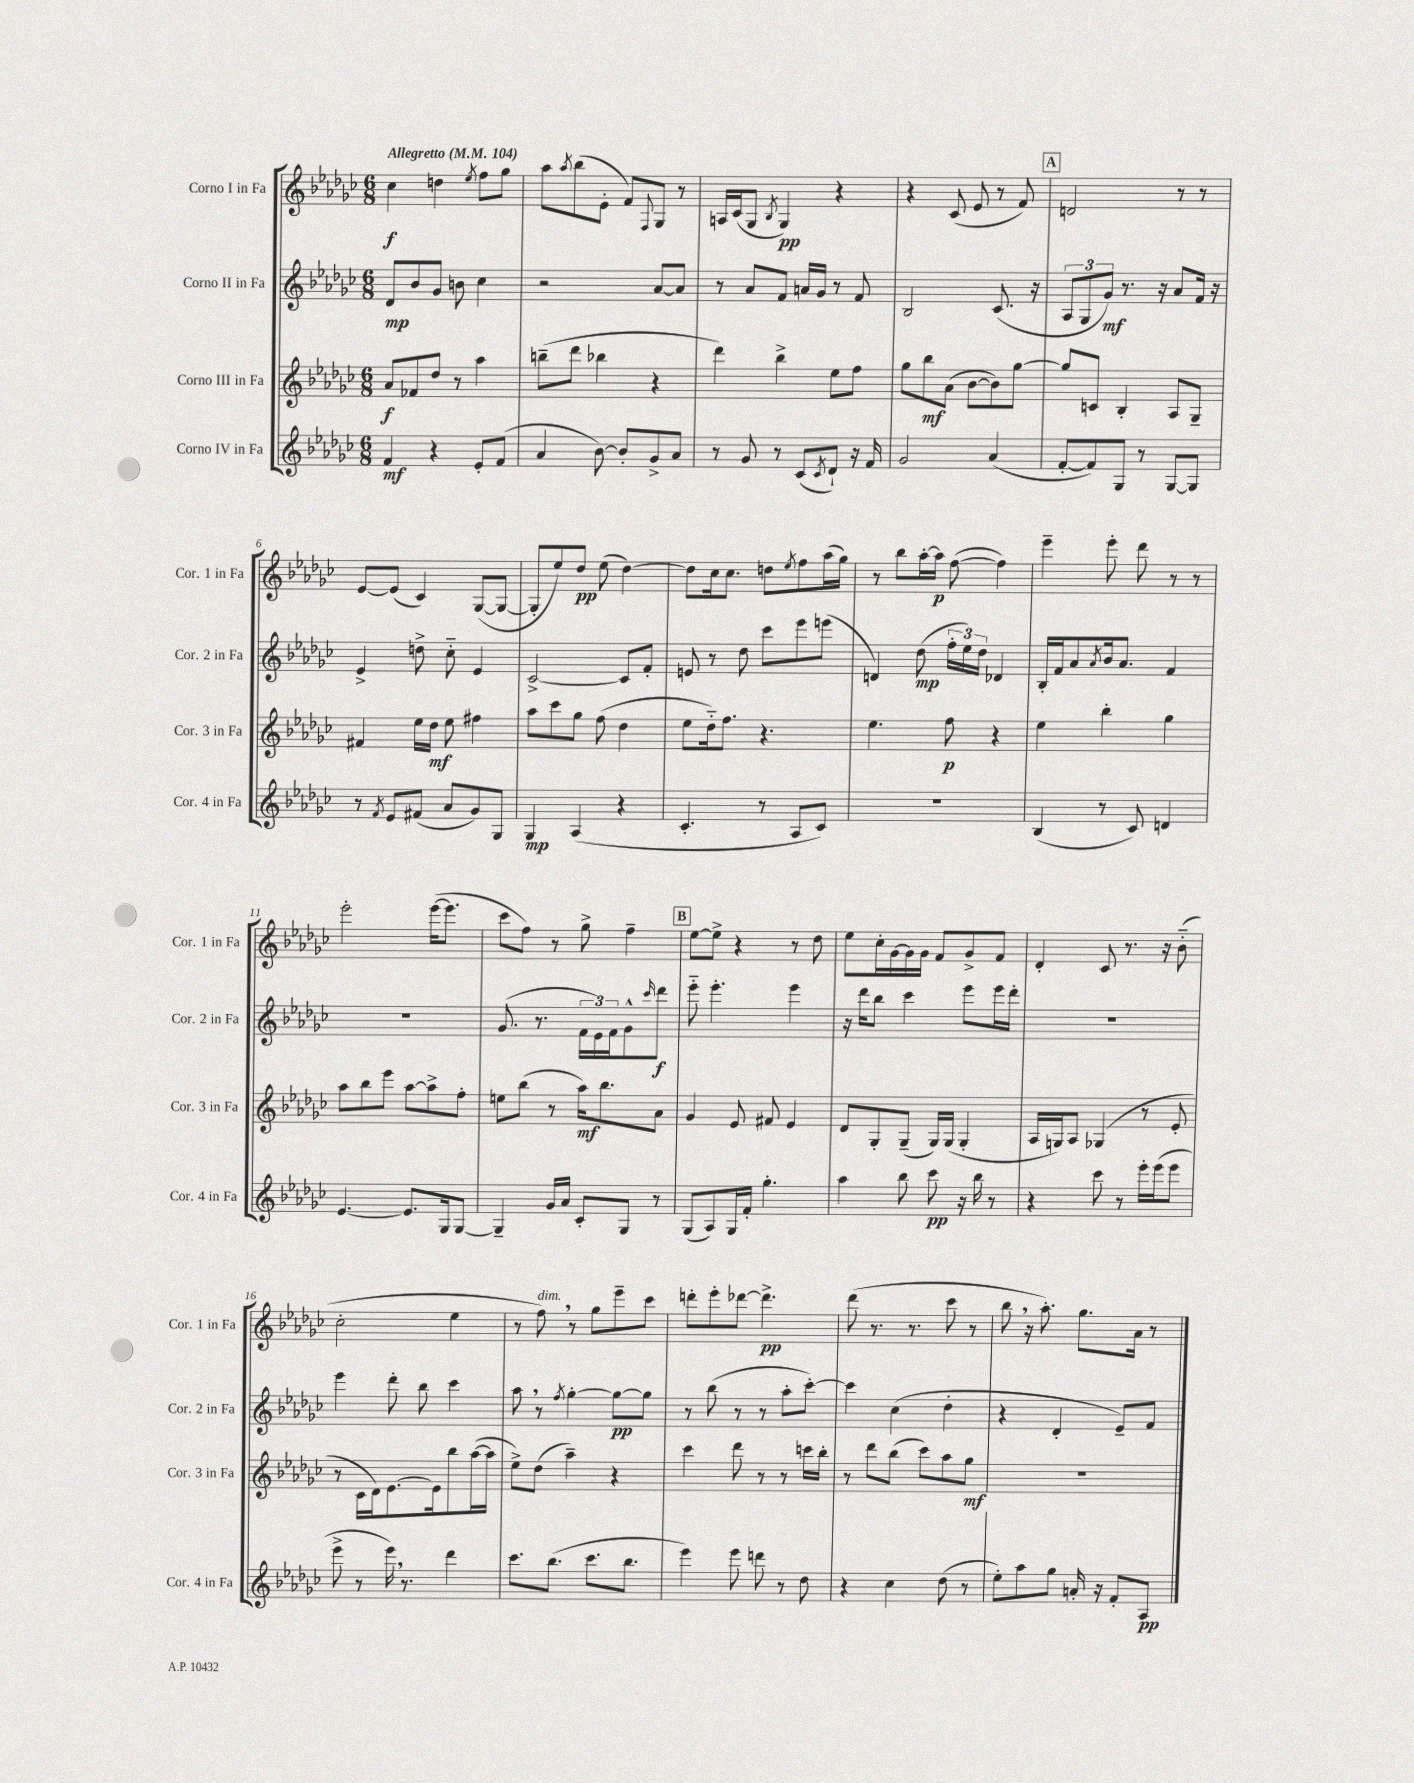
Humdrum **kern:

**kern	**kern	**kern	**kern
*staff4	*staff3	*staff2	*staff1
*clefG2	*clefG2	*clefG2	*clefG2
*k[b-e-a-d-g-c-]	*k[b-e-a-d-g-c-]	*k[b-e-a-d-g-c-]	*k[b-e-a-d-g-c-]
*M6/8	*M6/8	*M6/8	*M6/8
*MM104	*MM104	*MM104	*MM104
4f	8a-	8d-	4cc-
.	8f-	8b-	.
4r	8dd-	8g-	4dd
.	8r	8b	.
.	.	.	8qee-
8e-'	4aa-	4cc-	8ff
(8f	.	.	8gg-
=	=	=	=
4a-	(8bb~	2r	8aa-
.	.	.	8qaa-
.	8ddd-	.	(8bb-
[8b-)	4bb-	.	8e-'
8b-']	.	.	8f)
.	.	.	8qqF
8g-^	4r	[8a-	8G-
8a-	.	8a-]	8r
=	=	=	=
8r	4ddd-)	8r	16A
.	.	.	(16c-
8g-	.	8a-	8G-
.	.	.	8qB-
8r	4bb-^	8f	4G-)
(8c-	.	16a	.
.	.	16g-	.
8qc-	.	.	.
8d-`)	8ee-	8r	4r
16r	8ff	8f	.
16f	.	.	.
=	=	=	=
2g-	8gg-	2B-	4r
.	8bb-	.	.
.	(8a-	.	(8c-
.	[8b-	.	8e-
(4a-	8b-])	(8.c-	8r
.	[8gg-	.	8f)
.	.	16r	.
=	=	=	=
[8f'	8gg-]	12A-	2d
.	.	12G-	.
8f])	8c	.	.
.	.	12g-)	.
8G-	4B-'	8.r	.
8r	.	.	.
.	.	16r	.
[8G-	8A-	8a-	8r
8G-]	8G-~	16f	8r
.	.	16r	.
=	=	=	=
8r	4f#	4e-^	[8e-
8qf	.	.	.
8e-	.	.	(8e-]
(8f#	16ee-	8dd^	4c-)
.	16dd-	.	.
8a-	8ee-	8cc-'~	.
8g-)	4ff#	4e-	([8G-
8G-	.	.	8G-_
=	=	=	=
4G-	8aa-	[2c-^	8G-']
.	8ccc-	.	8ee-)
(4A-	8gg-	.	8dd-
.	(8ff	.	(8ee-
4r	4dd-	8c-]	[4dd-)
.	.	8f'	.
=	=	=	=
4.c-'	8ee-	8e	8dd-]
.	16dd-'~)	8r	16cc-
.	8.ff	.	8.cc-
.	.	8dd-	.
8r	4.r	8ccc-	8dd
.	.	.	8qee-
8A-	.	8eee-	8ff
8c-)	.	(8eee	(16aa-
.	.	.	16gg-)
=	=	=	=
2.r	4.ee-	4d)	8r
.	.	.	8bb-
.	.	(8dd-	[16aa-'
.	.	.	16aa-]
.	8ff	24ff'	([8ff
.	.	24ee-)	.
.	.	24dd-	.
.	4r	4d-	4ff])
=	=	=	=
(4B-	4ee-	16B-'	4eee-~
.	.	16f	.
.	.	8a-	.
.	.	8qa-	.
8r	4bb-'	16b-	8eee-'
.	.	8.a-	.
8c-)	.	.	8ddd-
4d	4gg-	4f	8r
.	.	.	8r
=	=	=	=
[4.e-	8aa-	2.r	2eee-'
.	8bb-	.	.
.	8eee-	.	.
8.e-]	[8aa-	.	.
.	8aa-^]	.	([16eee-
16G-	.	.	8.eee-]
[8G-	8ff'	.	.
=	=	=	=
4G-~]	8ee	(8.g-	8ccc-
.	(8bb-	.	8ff)
.	.	8.r	.
16g-	8r	.	8r
16a-	.	.	.
8c-'	16aa-)	24f	8gg-^
.	.	24e-)	.
.	8.bb-	.	.
.	.	24f	.
8G-	.	8g-^^	4ff~
.	.	16qqccc-	.
8r	8a-	8ddd-	.
=	=	=	=
(8G-	4g-	8eee-'~	[8ee-
8A-)	.	4.eee-'	8ee-^]
16G-	8e-	.	4r
16f'	.	.	.
4.gg-'	8f#	.	.
.	4e-	4eee-	8r
.	.	.	8dd-
=	=	=	=
4aa-	8d-	16r	8ee-
.	.	16ddd-	.
.	8G-'	8bb-	16cc-'
.	.	.	[16g-
8bb-	(8G-~	4ccc-	16g-]
.	.	.	16g-
8ccc-	16G-)	.	8f
.	(16G-	.	.
16r	4G-'	8eee-	8g-^
16bb-	.	.	.
8r	.	16eee-	8f
.	.	16ddd-'	.
=	=	=	=
4r	16A-	2.r	4d-'
.	16G)	.	.
.	8A-	.	.
8ccc-	(4G-	.	8c-
8r	.	.	8.r
16eee-'	8r	.	.
(16eee-	.	.	16r
8eee-	8e-'	.	(8b-'~
=	=	=	=
8eee-^	8r	4eee-	2cc-'
8r	16c-	.	.
.	16d-)	.	.
16eee-)	[8.e-	8ddd-'	.
8.r	.	.	.
.	.	8bb-	.
.	16e-]	.	.
4ddd-	8bb-	4ccc-	4ee-
.	([16aa-	.	.
.	16aa-]	.	.
=	=	=	=
8.ccc-	8ee-^)	8aa-	8r
.	(8dd-	8r	8ff)
(8.bb-	.	.	.
.	.	8qff	.
.	4aa-~)	[4gg-'	8r
8.ccc-	.	.	8gg-
.	4r	8gg-_	8eee-~
8.bb-	.	.	.
.	.	8gg-]	8ccc-
=	=	=	=
4eee-)	4ccc-	8r	8ddd'
.	.	(8bb-	8eee-'
8eee-	8ddd-	8r	[8ddd-
8ddd	8r	8r	4.ddd-^]
8r	8r	8aa-'	.
8dd-	16ccc	[8ccc-')	.
.	16bb-'	.	.
=	=	=	=
4r	8r	4ccc-]	(8ddd-
.	8ddd-	.	8.r
4cc-	(8bb-	(4cc-	.
.	.	.	8.r
.	8ccc-)	.	.
(8dd-	8aa-	4dd-'	8ccc-
8r	8gg-	.	8r
=	=	=	=
8ee-')	2.r	4r	8bb-
8aa-	.	.	16r
.	.	.	8.aa-')
8gg-	.	4d-'	.
16a'	.	.	8.gg-
16r	.	.	.
8f'	.	8e-~)	.
.	.	.	16a-
8A-	.	8f	8r
==	==	==	==
*-	*-	*-	*-
